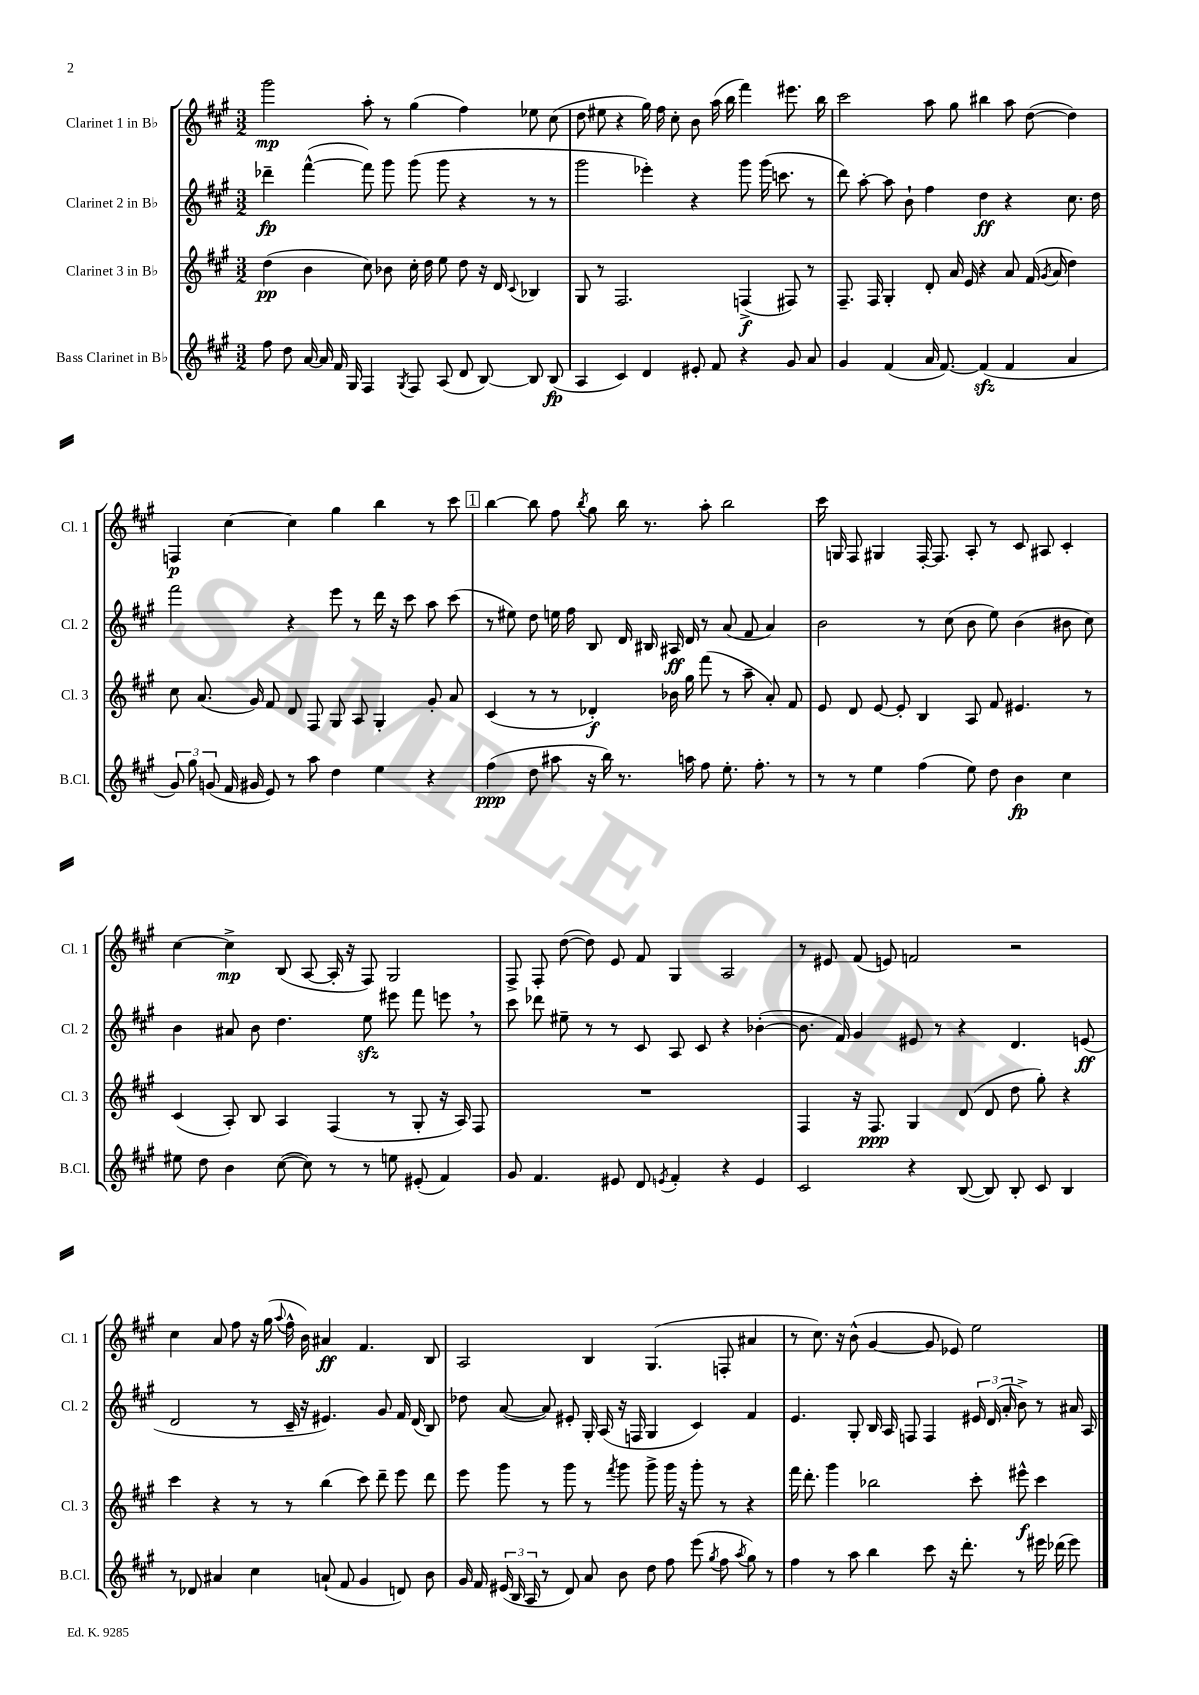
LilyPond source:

<<
\new StaffGroup <<
\new Staff = "s0" \with { instrumentName = "Clarinet 1 in Bb" shortInstrumentName = "Cl. 1" } {
    \clef treble \key a \major \numericTimeSignature \time 3/2
    \autoBeamOff gis'''2\mp a''8-. r8 gis''4( fis''4) ees''8 cis''8( |
    d''8 eis''8 r4 gis''16) fis''16 cis''8-. b'8 a''16( b''16 fis'''4) eis'''8. b''16 |
    cis'''2 a''8 gis''8 bis''4 a''8 d''8~( d''4) |
    f4\p cis''4~ cis''4 gis''4 b''4 r8 cis'''8 |
    \mark \markup { \box "1" } b''4~ b''8 fis''8 \acciaccatura { b''8 } gis''8 b''16 r8. a''8-. b''2 |
    cis'''16 g16 fis8 gis4 fis16~-. fis8. a8-. r8 cis'8 ais8 cis'4-. |
    cis''4~ cis''4->\mp b8( a8~ a16-. r16 fis8) gis2 |
    fis8-> fis8-. d''8~( d''8) e'8 fis'8 gis4 a2 |
    r8 eis'8 fis'8( e'8) f'2 r2 |
    cis''4 a'8 fis''8 r16 gis''16( \appoggiatura { a''8 } fis''16-^ b'16) ais'4\ff fis'4. b8 |
    a2 b4 gis4.( f8-. ais'4 |
    r8 cis''8.) r16 b'8-^( gis'4~ gis'8 ees'8) e''2 \bar "|." |
}
\new Staff = "s1" \with { instrumentName = "Clarinet 2 in Bb" shortInstrumentName = "Cl. 2" } {
    \clef treble \key a \major \numericTimeSignature \time 3/2
    \autoBeamOff des'''4--\fp fis'''4~-^( fis'''8) gis'''8 gis'''8( gis'''8 r4 r8 r8 |
    gis'''2 ees'''4-.) r4 gis'''8 gis'''16( c'''8. r8 |
    d'''8) a''8~-. a''8 b'8-! fis''4 d''4\ff r4 cis''8. d''16 |
    fis'''2 r4 e'''8 r8 d'''16 r16 cis'''8 a''8 cis'''8( |
    \mark \markup { \box "1" } r8 eis''8) d''8 e''16 fis''16 b8 d'16 bis16 ais16\ff d'16 r8 a'8( fis'8 a'4) |
    b'2 r8 cis''8( b'8 e''8) b'4( bis'8 cis''8) |
    b'4 ais'8 b'8 d''4. e''8\sfz eis'''8 fis'''8 e'''8 \breathe r8 |
    cis'''8 des'''8 eis''8-- r8 r8 cis'8 a8 cis'8 r4 bes'4~-.( |
    bes'8. fis'16) gis'4 eis'8 r8 r4 d'4. e'8\ff( |
    d'2 r8 cis'16-- r16 eis'4.) gis'8 fis'16 d'16( b8) |
    des''8 a'8~( a'8) eis'8-. gis16-. a16( r16 f16 gis4 cis'4) fis'4 |
    e'4. gis8-. b16 a16 f8 f4 \tuplet 3/2 { eis'16 d'16( a'16-. } b'8->) r8 ais'16 a16 \bar "|." |
}
\new Staff = "s2" \with { instrumentName = "Clarinet 3 in Bb" shortInstrumentName = "Cl. 3" } {
    \clef treble \key a \major \numericTimeSignature \time 3/2
    \autoBeamOff d''4\pp( b'4 cis''8) bes'8 cis''16-. d''16 e''8 d''8 r16 d'16 \appoggiatura { cis'8 } bes4 |
    gis8 r8 fis2. f4->\f( fis8) r8 |
    fis8.-- fis16 gis4-. d'8-. a'16 e'16 r4 a'8 fis'16( \acciaccatura { gis'8 } a'16 d''4) |
    cis''8 a'8.( gis'16) fis'8 d'8 fis8 gis8 a8 gis4-. gis'8-. a'8 |
    \mark \markup { \box "1" } cis'4( r8 r8 des'4-.\f) bes'16 gis''16 fis'''8( r8 a''8-- a'8-.) fis'8 |
    e'8 d'8 e'8~ e'8-. b4 a8 fis'8 eis'4. r8 |
    cis'4( a8-.) b8 a4 fis4( r8 gis8-. r16 a16) fis8 |
    R1. |
    fis4 r16 fis8.\ppp gis4 d'8( d'8 d''8 gis''8-.) r4 |
    cis'''4 r4 r8 r8 b''4( cis'''8) d'''8-- e'''8 d'''8 |
    e'''8 gis'''8 r8 gis'''8 r8 \acciaccatura { fis'''8 } gis'''8 gis'''8-> gis'''16 r16 gis'''8-. r8 r4 |
    fis'''16 d'''8.-. gis'''4 bes''2 cis'''8-. eis'''8-^\f cis'''4 \bar "|." |
}
\new Staff = "s3" \with { instrumentName = "Bass Clarinet in Bb" shortInstrumentName = "B.Cl." } {
    \clef treble \key a \major \numericTimeSignature \time 3/2
    \autoBeamOff fis''8 d''8 a'16~ a'16 fis'16 gis16 fis4 \acciaccatura { gis8 } fis8 a8( d'8 b8~) b8 b8\fp( |
    a4 cis'4) d'4 eis'8-. fis'8 r4 gis'8 a'8 |
    gis'4 fis'4( a'16 fis'8.~) fis'4\sfz( fis'4 a'4 |
    \tuplet 3/2 { gis'8) gis''8 g'8( } fis'16 gis'16 e'8) r8 a''8 d''4 e''4 r4 |
    \mark \markup { \box "1" } fis''4\ppp( d''8 ais''8 r16 b''16) r8. a''16 fis''8 e''8.-. fis''8.-. r8 |
    r8 r8 e''4 fis''4( e''8) d''8 b'4\fp cis''4 |
    eis''8 d''8 b'4 cis''8~( cis''8) r8 r8 e''8 eis'8-.( fis'4) |
    gis'8 fis'4. eis'8 d'8 \acciaccatura { e'8 } fis'4-. r4 e'4 |
    cis'2 r4 b8~( b8) b8-. cis'8 b4 |
    r8 des'8 ais'4 cis''4 a'8-!( fis'8 gis'4 d'8) b'8 |
    gis'16 fis'16 \tuplet 3/2 { eis'16( b16 a16 } r8 d'8) a'8 b'8 d''8 fis''8 e'''8( \acciaccatura { gis''8 } fis''8 \acciaccatura { a''8 } gis''8) r8 |
    fis''4 r8 a''8 b''4 cis'''8 r16 d'''8.-. r8 eis'''16 des'''16( eis'''8) \bar "|." |
}
>>
>>
\layout { \context { \Score \remove "Bar_number_engraver" } }
